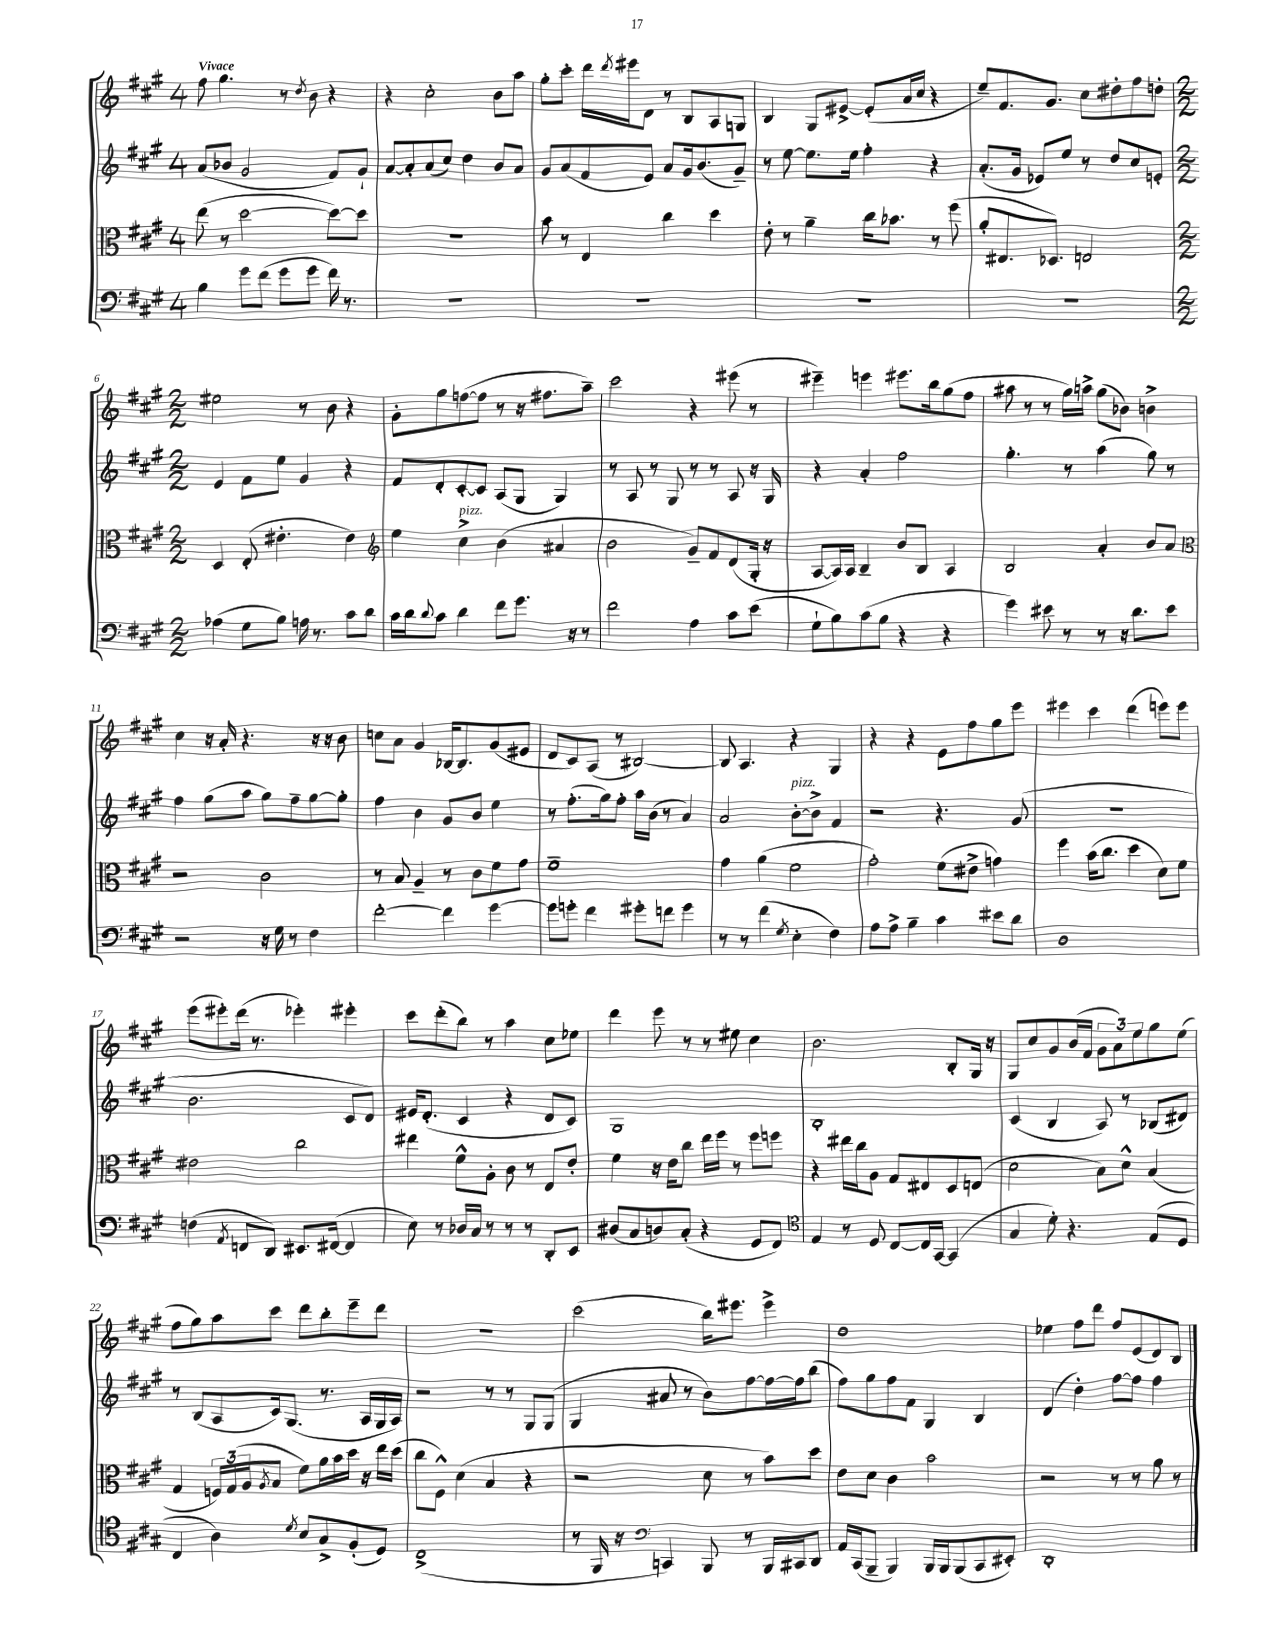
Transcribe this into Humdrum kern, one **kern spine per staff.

**kern	**kern	**kern	**kern
*staff4	*staff3	*staff2	*staff1
*clefF4	*clefC3	*clefG2	*clefG2
*k[f#c#g#]	*k[f#c#g#]	*k[f#c#g#]	*k[f#c#g#]
*M4/4	*M4/4	*M4/4	*M4/4
4B\	(8ee\	(8a/L	8ff#\
.	8r	8b-/J	4.gg#\
8g#\L	[2dd\	2g#/	.
(8f#\J	.	.	.
8g#\L	.	.	8r
.	.	.	8qdd/
8g#\J	.	.	8b\
16f#\)	8dd\_L)	8f#/L)	4r
8.r	.	.	.
.	8dd\]J	8g#`/J	.
=	=	=	=
1r	1r	[8a/L	4r
.	.	8a'/]	.
.	.	(8a/	2cc#'\
.	.	8cc#/J)	.
.	.	4dd\	.
.	.	8b/L	8b\L
.	.	8a/J	8aa\J
=	=	=	=
1r	8b\	8g#/L	8gg#'\L
.	8r	(8a/	8ccc#'\J
.	4E/	8f#/	16ddd\LL
.	.	.	8qddd/
.	.	.	16eee#\J
.	.	8e/J)	8d\J
.	4cc#\	8a/L	8r
.	.	16g#/k	8B/L
.	.	(8.b/	.
.	4dd\	.	8A/
.	.	8g#~/J)	8G/J
=	=	=	=
1r	8e'\	8r	4B/
.	8r	[8ee\	.
.	4a~\	8.ee\]L	8G#/L
.	.	.	[8e#^/J
.	.	16ee\Jk	.
.	16cc#\LK	4ff#'\	(8e#'/]L
.	8.b-\J	.	.
.	.	.	16a/L
.	.	.	16cc#/JJ
.	8r	4r	4r
.	(8ff#\	.	.
=	=	=	=
1r	8a'/L	(8.a'/L	8ee~/L)
.	8.E#/	.	8.f#/
.	.	16g#/Jk	.
.	.	8e-/L)	.
.	8.D-/J)	.	8.g#/J
.	.	8ee/J	.
.	2E/	8r	8cc#\L
.	.	8dd/L	8dd#'\
.	.	8cc#/	8ff#\
.	.	8e'/J	8dd'\J
=	=	=	=
*M2/2	*M2/2	*M2/2	*M2/2
(4A-\	4D/	4e/	2ee#\
8G#\L	(8E'/	8f#\L	.
8B\J)	4.e#'\	8ee\J	.
16A\	.	4g#/	8r
8.r	.	.	.
.	.	.	8b\
8c#\L	4e#\)	4r	4r
8d\J	.	.	.
=	=	=	=
*	*clefG2	*	*
16c#\LL	4ee\	8f#/L	8g#'\L
16d\J	.	.	.
8qqd/	.	.	.
8c#\J	.	8d'/	8gg#\
4d\	4cc#^\	[8c#'/	([8ff\
.	.	8c#/]J	8ff\]J
8f#\L	(4b\	(8A/L	8r
8.g#\J	.	8G#/J	16r
.	.	.	8.ff#\L
.	4a#/	4G#/)	.
16r	.	.	.
8r	.	.	8aa~\J)
=	=	=	=
2f#\	2b\	8r	2ccc#\
.	.	8A/	.
.	.	8r	.
.	.	8G#/	.
4A\	8g#~/L)	8r	4r
.	8f#/	8r	.
8c#\L	(8d/	8A/	(8eee#\
(8e\J	16G#'/Jk	16r	8r
.	16r	16G#/	.
=	=	=	=
8G#`\L	[8A/L	4r	4eee#~\)
8B\)	16A/]L)	.	.
.	16A/JJ	.	.
(8c#\	4B~/	4a'/	4eee\
8B\J	.	.	.
4r	8b/L	2ff#\	8.eee#\L
.	8B/J	.	.
.	.	.	16bb\k
4r	4A/	.	(8gg#\
.	.	.	8ff#\J
=	=	=	=
4g#\)	2B/	4.gg#'\	8aa#\
.	.	.	8r
8e#\	.	.	8r
8r	.	8r	16gg#\LL)
.	.	.	16aa^\JJ
8r	4a'/	(4aa\	(8gg#\L
16r	.	.	8b-\J)
8.d\L	.	.	.
.	8b/L	8gg#\)	4b^\
8e#\J	8a/J	8r	.
=	=	=	=
*	*clefC3	*	*
2r	2r	4ff#\	4cc#\
.	.	(8gg#\L	16r
.	.	.	16a'/
.	.	8aa\J	4.r
16r	2c#\	8gg#\L)	.
16G#\	.	.	.
8r	.	8ff#~\	.
4F#\	.	[8gg#\	16r
.	.	.	16r
.	.	8gg#'\]J	8b\
=	=	=	=
[2f#'\	8r	4ff#\	8cc\L
.	8B/	.	8a\J
.	4A~/	4b\	4g#/
4f#\]	8r	8g#/L	[16B-/LK
.	.	.	8.B-/]
.	8c#\L	8b/J	.
[4g#\	8f#\	4ee\	(8g#/
.	8g#\J	.	8e#/J
=	=	=	=
8g#\]L	1f#~	8r	8d/L
8g'\J	.	(8.ff#'\L	8c#/)
4f#\	.	.	(8A/J
.	.	16gg#\k)	.
.	.	8ff#'\J	8r
8g#'\L	.	16aa\LL	[2B#/)
.	.	(16b\JJ	.
8f\J	.	8r	.
4g#\	.	4a/)	.
=	=	=	=
8r	4g#\	2a/	8B#/]
8r	.	.	4.A/
(4f#\	(4a\	.	.
8qG#/	.	.	.
4E'\	2f#\	[8b'\L	4r
.	.	8b^\]J	.
4F#\)	.	4f#/	4G#/
=	=	=	=
8A\L	2g#'\)	2r	4r
8A^\J	.	.	.
4B~\	.	.	4r
4c#\	(8f#\L	4.r	8e\L
.	8e#^\J	.	8ff#\
8e#\L	4g\)	.	8gg#\
8d\J	.	(8g#/	8eee\J
=	=	=	=
1D	4ff#\	1r	4eee#\
.	(16b\LK	.	4ccc#\
.	8.cc#\J	.	.
.	4dd\	.	(4ddd\
.	8d\L)	.	8eee\L)
.	8f#\J	.	8eee\J
=	=	=	=
(4F\	2e#\	2.b\	(8eee\L
.	.	.	8eee#'\)
8qAA/	.	.	.
8FF/L	.	.	(16ddd\Jk
.	.	.	8.r
8DD/J)	.	.	.
8.EE#/L	2cc#\	.	4eee-'\)
([16FF#/Jk	.	.	.
4FF#/]	.	8c#/L	4eee#'\
.	.	8d/J)	.
=	=	=	=
8E\)	4ee#\	16e#/LK	8ccc#\L
.	.	(8.d'/J	.
8r	.	.	(8ddd'\
16D-/LL	8f#^^\L	4c#/	8bb\J)
16C#/JJ	.	.	.
8r	8A'\J	.	8r
8r	8c#\	4r	4aa\
8r	8r	.	.
8DD'/L	8E/L	8d/L	8cc#\L
8EE/J	8e'/J	8c#/J)	8ee-\J
=	=	=	=
(8D#/L	4f#\	1G#	4ddd\
8C#/	.	.	.
8D/)	16r	.	8eee\
.	16e\LK	.	.
(8C#'/J	8cc#\J	.	8r
4r	16ee\LL	.	8r
.	16ff#\JJ	.	.
.	8r	.	8ee#\
8GG#/L	8ff#\L	.	4cc#\
8FF#/J)	8ff\J	.	.
=	=	=	=
*clefC4	*	*	*
4E/	4r	1B'	2.b\
8r	16ee#\LL	.	.
.	16cc#\J	.	.
8D/	8A\J	.	.
[8C#/L	8G#/L	.	.
16C#/]L	8E#/	.	.
[16GG#/JJ	.	.	.
(4GG#/]	8D/	.	8B'/L
.	(8E/J	.	16G#/Jk
.	.	.	16r
=	=	=	=
4G#/	2d\	(4c#/	8G#/L
.	.	.	8cc#/
8d'\)	.	4B/	8g#/
4.r	.	.	(16b/L
.	.	.	16f#/JJ
.	8B\L)	8A/)	12g#\L
.	.	.	12a\)
.	8d^^\J	8r	.
.	.	.	12ee\
(8E/L	(4B/	(8B-/L	8gg#\
8D/J	.	8d#/J)	(8ee\J
=	=	=	=
4C#/	4G#/	8r	8ff#\L
.	.	(8B/L	8gg#\)
4A\)	24F/LL)	8A/	8aa\
.	(24G#/	.	.
.	24A/J	.	.
.	8qA/	.	.
.	8B/J	16c#/k)	8ccc#\J
.	.	(8.G#/J	.
8qd/	.	.	.
8B/L	8f#\L)	.	8ddd\L
8G#^/	16a\L	8.r	8bb'\
.	16b\	.	.
(8F#'/	16dd\JJ	.	8eee~\
.	16r	16A/LL	.
8D/J)	16ee\LL	16G#/	8ddd\J
.	(16dd\JJ	16A/JJ)	.
=	=	=	=
(1C#^	8cc#\L	2r	1r
.	8F#^^\J)	.	.
.	(4d\	.	.
.	4B/	8r	.
.	.	8r	.
.	4r	8G#/L	.
.	.	(8G#/J	.
=	=	=	=
8r	2r	4G#/	(2ccc#\
16FF#/	.	.	.
16r	.	.	.
*clefF4	*	*	*
4CC/)	.	8a#/	.
.	.	8r	.
8BBB/	8d\	8b\L)	16bb\LK)
.	.	.	8.eee#\J
8r	8r	[8ff#\	.
16BBB/LL	8b\L)	16ff#\_L	4eee#^\
16CC#/J	.	16ff#\]J	.
8DD/J	8dd\J	(8bb\J	.
=	=	=	=
16AA/LL	8e\L	8ff#\L)	1dd
(16CC#/J	.	.	.
8BBB~/J	8d\J	8gg#\	.
4BBB/)	4c#\	8ff#\	.
.	.	8f#\J	.
16BBB/LL	2b\	4G#/	.
16BBB/J	.	.	.
(8BBB/	.	.	.
8CC#/	.	4B/	.
8EE#'/J)	.	.	.
=	=	=	=
1DD'	2r	(4d/	4ee-\
.	.	4dd'\)	8ff#\L
.	.	.	8ddd\J
.	8r	[8ff#\L	8ff#/L
.	8r	8ff#\]J	(8e/
.	8a\	4ff#\	8d/)
.	8r	.	8B/J
==	==	==	==
*-	*-	*-	*-
